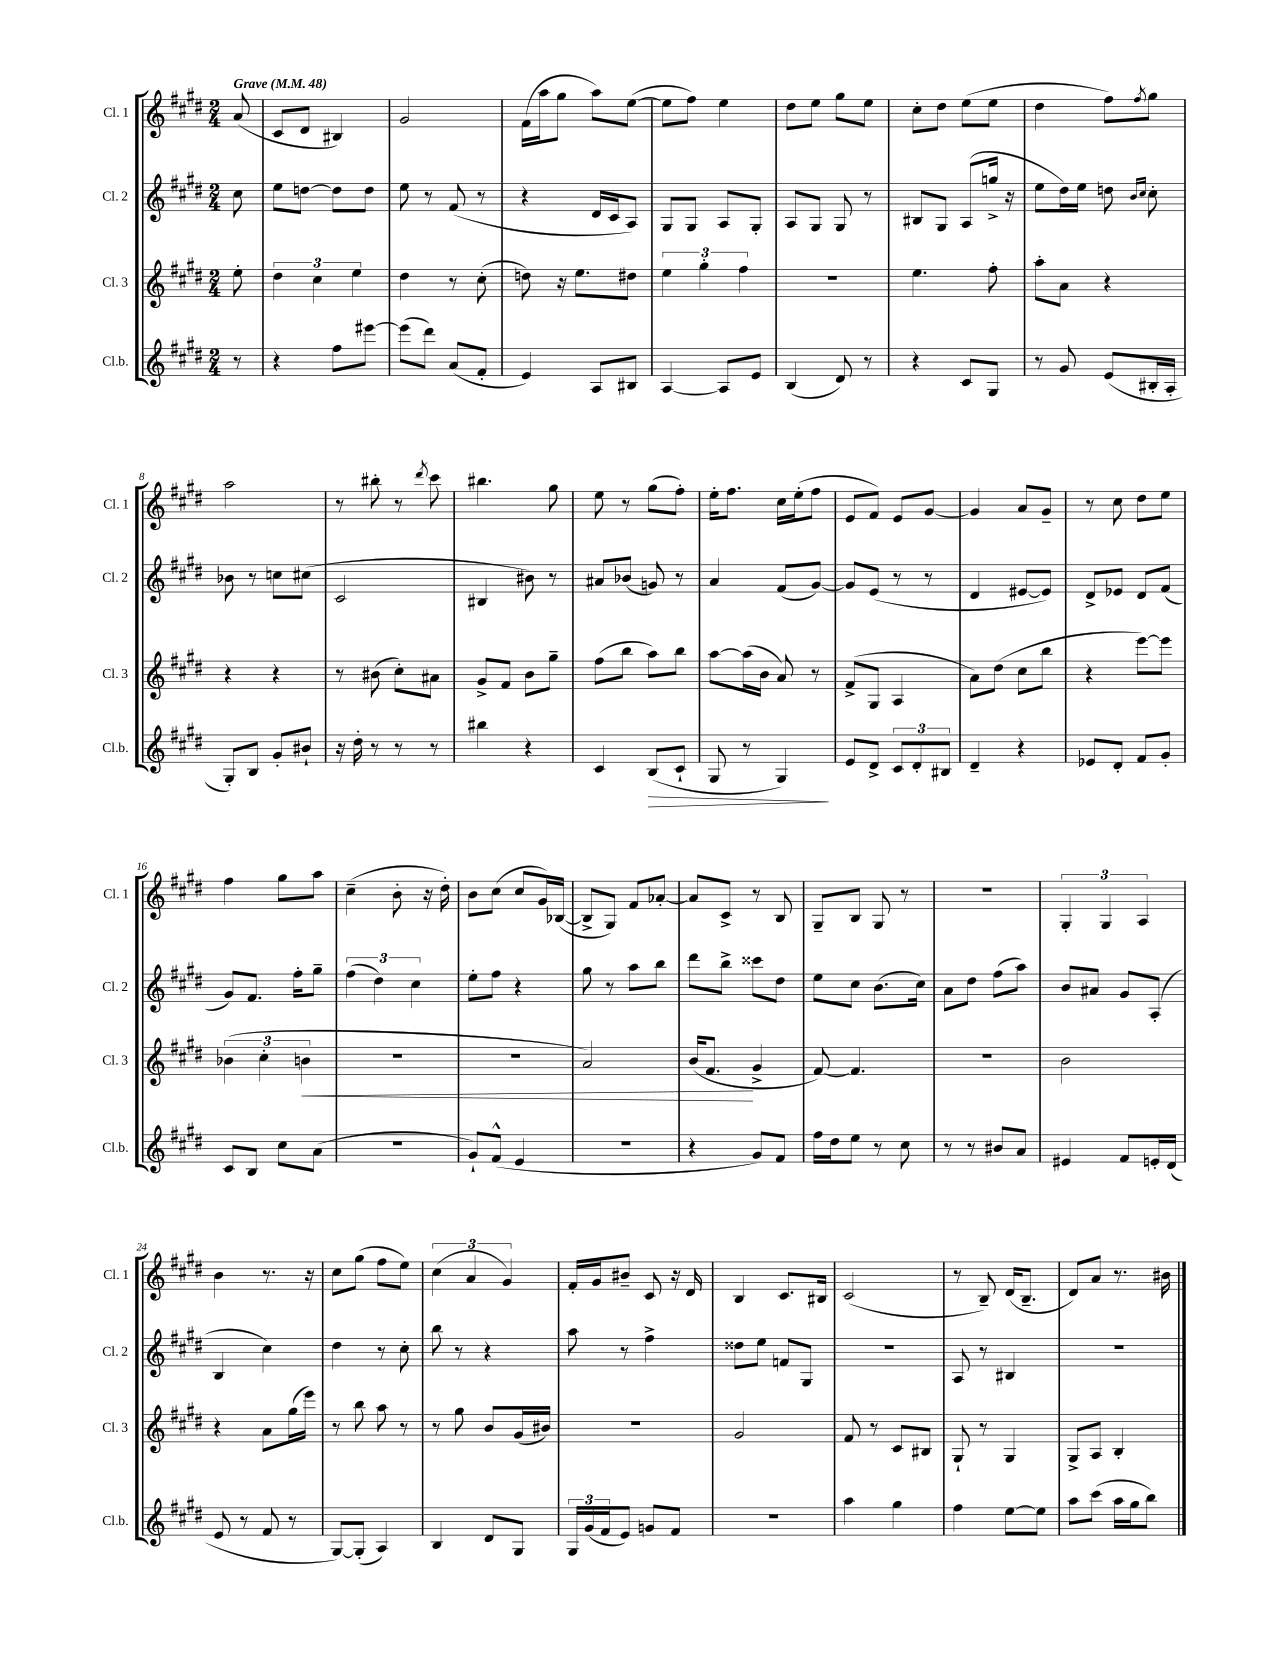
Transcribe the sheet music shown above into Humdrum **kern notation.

**kern	**dynam	**kern	**dynam	**kern	**kern
*part4	*part4	*part3	*part3	*part2	*part1
*staff4	*staff4	*staff3	*staff3	*staff2	*staff1
*I"Cl.b.	*	*I"Cl. 3	*	*I"Cl. 2	*I"Cl. 1
*I'Cl.b.	*	*I'Cl. 3	*	*I'Cl. 2	*I'Cl. 1
*clefG2	*	*clefG2	*	*clefG2	*clefG2
*k[f#c#g#d#]	*	*k[f#c#g#d#]	*	*k[f#c#g#d#]	*k[f#c#g#d#]
*M2/4	*	*M2/4	*	*M2/4	*M2/4
*MM48	*	*MM48	*	*MM48	*MM48
=	=	=	=	=	=
!	!	!	!	!	!LO:TX:a:B:t=Grave
8r	.	8ee'\	.	8cc#\	(8a/
=1	=1	=1	=1	=1	=1
4r	.	6dd#\	.	8ee\L	8c#/L
.	.	.	.	[8ddn\J	8d#/J
.	.	6cc#\	.	.	.
8ff#\L	.	.	.	8dd\L]	4B#X/)
.	.	6ee\	.	.	.
[8eee#X\J	.	.	.	8dd\J	.
=2	=2	=2	=2	=2	=2
(8eee#\L]	.	4dd#\	.	8ee\	2g#/
8ddd#\J)	.	.	.	8r	.
(8a/L	.	8r	.	(8f#/	.
8f#'/J	.	(8cc#'\	.	8r	.
=3	=3	=3	=3	=3	=3
4e/)	.	8ddn\)	.	4r	(16f#\LL
.	.	.	.	.	16aa\J
.	.	16r	.	.	8gg#\J
.	.	8.ee\L	.	.	.
8A/L	.	.	.	16d#/LL	8aa\L)
.	.	.	.	16c#/J	.
8B#X/J	.	8dd#X\J	.	8A/J)	([8ee\J
=4	=4	=4	=4	=4	=4
[4A/	.	6ee\	.	8G#/L	8ee\L]
.	.	.	.	8G#/J	8ff#\J)
.	.	6gg#'\	.	.	.
8A/L]	.	.	.	8A/L	4ee\
.	.	6ff#\	.	.	.
8e/J	.	.	.	8G#'/J	.
=5	=5	=5	=5	=5	=5
(4B/	.	2r	.	8A/L	8dd#\L
.	.	.	.	8G#/J	8ee\J
8d#/)	.	.	.	8G#/	8gg#\L
8r	.	.	.	8r	8ee\J
=6	=6	=6	=6	=6	=6
4r	.	4.ee\	.	8B#X/L	8cc#'\L
.	.	.	.	8G#/J	8dd#\J
8c#/L	.	.	.	(8A/L	(8ee\L
8G#/J	.	8ff#'\	.	16ggn^/Jk	8ee\J
.	.	.	.	16r	.
=7	=7	=7	=7	=7	=7
8r	.	8aa'\L	.	8ee\L	4dd#\
8g#/	.	8a\J	.	16dd#\L)	.
.	.	.	.	16ee\JJ	.
(8e/L	.	4r	.	8ddn\	8ff#\L)
.	.	.	.	16qqb/LL	.
.	.	.	.	16qqcc#/JJ	8qff#/
16B#X'/L	.	.	.	8cc#'\	8gg#\J
16A'/JJ	.	.	.	.	.
!!LO:LB:g=z
=8	=8	=8	=8	=8	=8
8G#'/L)	.	4r	.	8b-X\	2aa\
8B/J	.	.	.	8r	.
8g#'/L	.	4r	.	8ccn\L	.
8b#X`/J	.	.	.	(8cc#X\J	.
=9	=9	=9	=9	=9	=9
16r	.	8r	.	2c#/	8r
16dd#'\	.	.	.	.	.
8r	.	(8b#X\	.	.	8bb#X'\
8r	.	8cc#'\L)	.	.	8r
.	.	.	.	.	8qddd#/
8r	.	8a#X\J	.	.	8ccc#\
=10	=10	=10	=10	=10	=10
4bb#X\	.	8g#^/L	.	4B#X/	4.bb#X\
.	.	8f#/J	.	.	.
4r	.	8b\L	.	8b#X\)	.
.	.	8gg#~\J	.	8r	8gg#\
=11	=11	=11	=11	=11	=11
4c#/	.	(8ff#\L	.	8a#X/L	8ee\
.	.	8bb\J	.	(8b-X/J	8r
!	!LO:HP:b	!	!	!	!
(8B/L	>	8aa\L)	.	8gn/)	(8gg#\L
8c#`/J	.	8bb\J	.	8r	8ff#'\J)
=12	=12	=12	=12	=12	=12
8G#/	.	[8aa\L	.	4a/	16ee'\KL
.	.	.	.	.	8.ff#\J
8r	.	(16aa\L]	.	.	.
.	.	16b\JJ	.	.	.
4G#/)	.	8a/)	.	(8f#/L	16cc#\LL
.	.	.	.	.	(16ee'\J
.	.	8r	.	[8g#/J)	8ff#\J
.	]	.	.	.	.
=13	=13	=13	=13	=13	=13
8e/L	.	(8f#^/L	.	8g#/L]	8e/L
8d#^/J	.	8G#/J	.	(8e/J	8f#/J)
12c#/L	.	4A/	.	8r	8e/L
12d#'/	.	.	.	.	.
.	.	.	.	8r	[8g#/J
12B#X/J	.	.	.	.	.
=14	=14	=14	=14	=14	=14
4d#~/	.	8a\L)	.	4d#/	4g#/]
.	.	(8dd#\J	.	.	.
4r	.	8cc#\L	.	[8e#X/L	8a/L
.	.	8bb\J	.	8e#/J])	8g#~/J
=15	=15	=15	=15	=15	=15
8e-X/L	.	4r	.	8d#^/L	8r
8d#'/J	.	.	.	8e-X/J	8cc#\
8f#/L	.	[8eee\L)	.	8d#/L	8dd#\L
8g#'/J	.	8eee\J]	.	(8f#/J	8ee\J
!!LO:LB:g=z
=16	=16	=16	=16	=16	=16
8c#/L	.	(6b-X\	.	8g#/L)	4ff#\
8B/J	.	.	.	8.f#/J	.
.	.	6cc#'\	.	.	.
8cc#\L	.	.	.	.	8gg#\L
.	.	.	.	16ff#'\KL	.
!	!	!	!LO:HP:b	!	!
.	.	6bn\	<	.	.
(8a\J	.	.	.	8gg#~\J	8aa\J
=17	=17	=17	=17	=17	=17
2r	.	2r	.	(6ff#\	(4cc#~\
.	.	.	.	6dd#\)	.
.	.	.	.	.	8b'\
.	.	.	.	6cc#\	.
.	.	.	.	.	16r
.	.	.	.	.	16dd#'\)
=18	=18	=18	=18	=18	=18
8g#`/L)	.	2r	.	8ee'\L	8b\L
(8f#^^/J	.	.	.	8ff#\J	(8cc#\J
4e/	.	.	.	4r	8cc#/L
.	.	.	.	.	16g#/L)
.	.	.	.	.	([16B-X/JJ
=19	=19	=19	=19	=19	=19
2r	.	2a/)	.	8gg#\	8B-^/L]
.	.	.	.	8r	8G#/J)
.	.	.	.	8aa\L	8f#/L
.	.	.	.	8bb\J	[8a-X'/J
=20	=20	=20	=20	=20	=20
4r	.	(16b/KL	.	8ddd#\L	8a-/L]
.	.	8.f#/J	.	.	.
.	.	.	.	8bb^\J	8c#^/J
8g#/L)	.	4g#^/	[	8ccc##X\L	8r
8f#/J	.	.	.	8dd#\J	8B/
=21	=21	=21	=21	=21	=21
16ff#\LL	.	[8f#/)	.	8ee\L	8G#~/L
16dd#\J	.	.	.	.	.
8ee\J	.	4.f#/]	.	8cc#\J	8B/J
8r	.	.	.	(8.b\L	8G#/
8cc#\	.	.	.	.	8r
.	.	.	.	16cc#\Jk)	.
=22	=22	=22	=22	=22	=22
8r	.	2r	.	8a\L	2r
8r	.	.	.	8dd#\J	.
8b#X/L	.	.	.	(8ff#\L	.
8a/J	.	.	.	8aa\J)	.
=23	=23	=23	=23	=23	=23
4e#X/	.	2b\	.	8b/L	6G#'/
.	.	.	.	8a#X/J	.
.	.	.	.	.	6G#/
8f#/L	.	.	.	8g#/L	.
.	.	.	.	.	6A/
16en'/L	.	.	.	(8A'/J	.
(16d#/JJ	.	.	.	.	.
!!LO:LB:g=z
=24	=24	=24	=24	=24	=24
8e/	.	4r	.	4B/	4b\
8r	.	.	.	.	.
8f#/	.	8a\L	.	4cc#\)	8.r
8r	.	(16gg#\L	.	.	.
.	.	16eee\JJ)	.	.	16r
=25	=25	=25	=25	=25	=25
[8G#/L)	.	8r	.	4dd#\	8cc#\L
(8G#'/J]	.	8bb\	.	.	(8gg#\J
4A/)	.	8aa\	.	8r	8ff#\L
.	.	8r	.	8cc#'\	8ee\J)
=26	=26	=26	=26	=26	=26
4B/	.	8r	.	8bb\	(6cc#\
.	.	8gg#\	.	8r	.
.	.	.	.	.	6a/
8d#/L	.	8b/L	.	4r	.
.	.	.	.	.	6g#/)
8G#/J	.	(16g#/L	.	.	.
.	.	16b#X/JJ)	.	.	.
=27	=27	=27	=27	=27	=27
24G#/LL	.	2r	.	8aa\	16f#'/LL
(24g#/	.	.	.	.	.
.	.	.	.	.	16g#/J
24f#/J	.	.	.	.	.
8e/J)	.	.	.	8r	8b#X~/J
8gn/L	.	.	.	4ff#^\	8c#/
8f#/J	.	.	.	.	16r
.	.	.	.	.	16d#/
=28	=28	=28	=28	=28	=28
2r	.	2g#/	.	8dd##X\L	4B/
.	.	.	.	8ee\J	.
.	.	.	.	8fn/L	8.c#/L
.	.	.	.	8G#/J	.
.	.	.	.	.	16B#X/Jk
=29	=29	=29	=29	=29	=29
4aa\	.	8f#/	.	2r	(2c#/
.	.	8r	.	.	.
4gg#\	.	8c#/L	.	.	.
.	.	8B#X/J	.	.	.
=30	=30	=30	=30	=30	=30
4ff#\	.	8G#`/	.	8A/	8r
.	.	8r	.	8r	8B~/)
[8ee\L	.	4G#/	.	4B#X/	(16d#/KL
.	.	.	.	.	8.B~/J
8ee\J]	.	.	.	.	.
=31	=31	=31	=31	=31	=31
8aa\L	.	8G#^/L	.	2r	8d#/L)
(8ccc#\J	.	8A/J	.	.	8a/J
16aa\LL	.	4B'/	.	.	8.r
16gg#\J	.	.	.	.	.
8bb\J)	.	.	.	.	.
.	.	.	.	.	16b#X\
==	==	==	==	==	==
*-	*-	*-	*-	*-	*-
